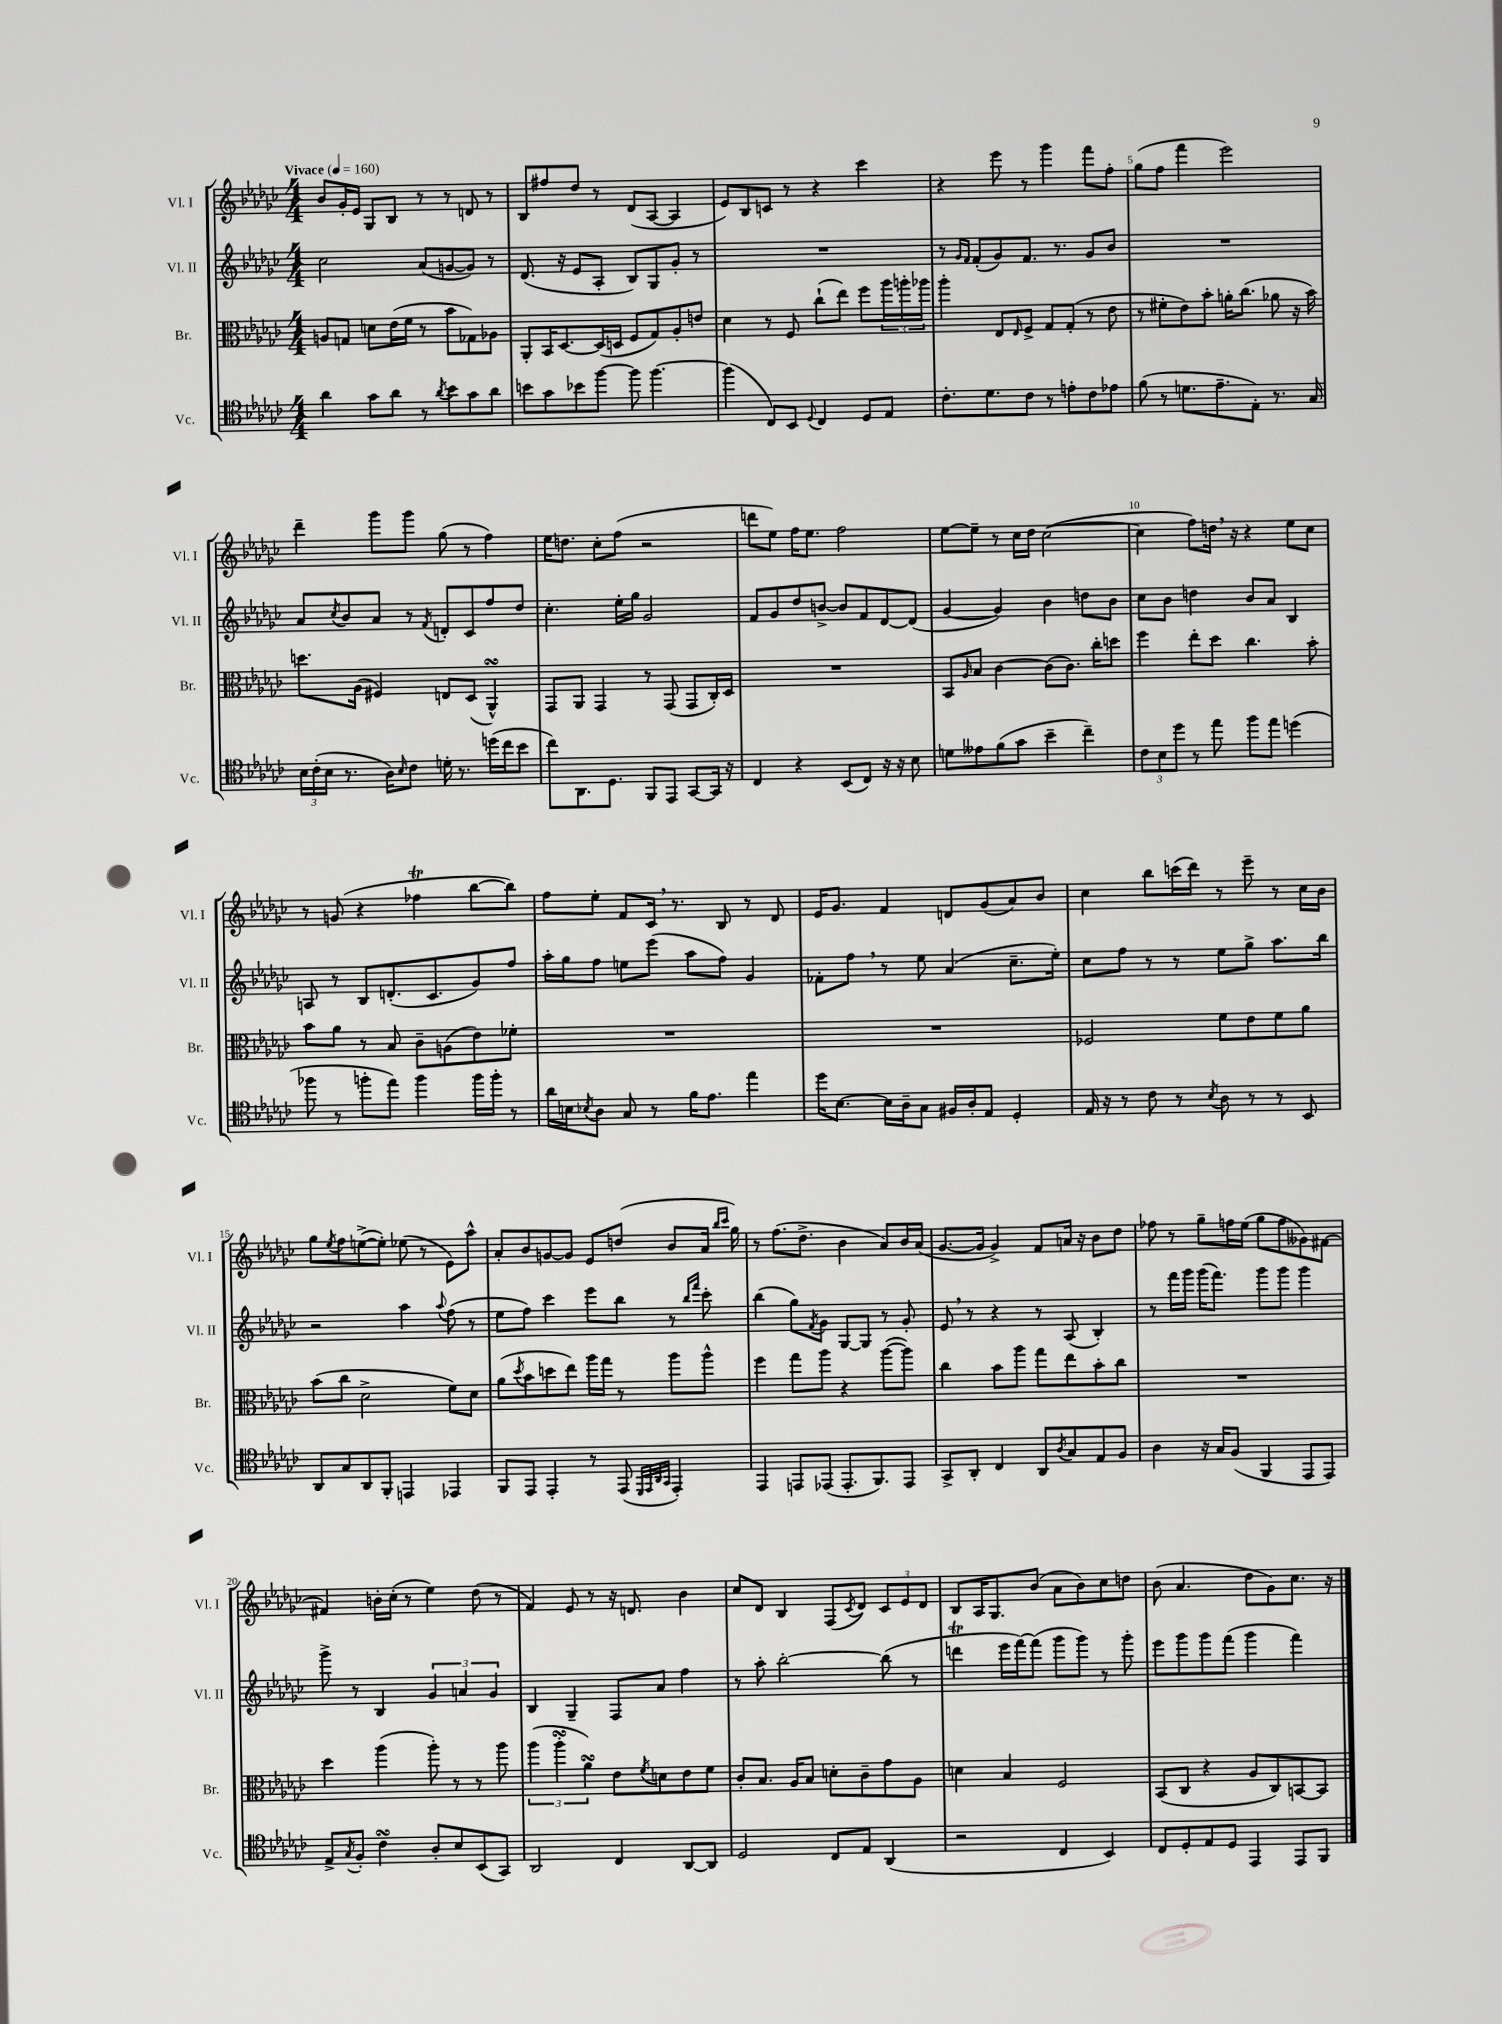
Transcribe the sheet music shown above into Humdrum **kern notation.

**kern	**kern	**kern	**kern
*part4	*part3	*part2	*part1
*staff4	*staff3	*staff2	*staff1
*I"Vc.	*I"Br.	*I"Vl. II	*I"Vl. I
*I'Vc.	*I'Br.	*I'Vl. II	*I'Vl. I
*clefC4	*clefC3	*clefG2	*clefG2
*k[b-e-a-d-g-c-]	*k[b-e-a-d-g-c-]	*k[b-e-a-d-g-c-]	*k[b-e-a-d-g-c-]
*M4/4	*M4/4	*M4/4	*M4/4
*MM160	*MM160	*MM160	*MM160
=1	=1	=1	=1
!	!	!	!LO:TX:a:B:t=Vivace
4a-\	8An/L	2cc-\	8b-/L
.	8Gn/J	.	16g-'/L
.	.	.	16e-/JJ
8g-\L	8dn\L	.	8G-/L
8a-\J	(16e-\L	.	8B-/J
.	16f\JJ	.	.
8r	8r	(8a-/L	8r
8qa-/	.	.	.
8b-\L	8b-\L	[8gn/	8r
8g-\	8G-X\)	8g/J])	8dn/
8a-\J	8A-X\J	8r	8r
=2	=2	=2	=2
8bn\L	8AA-'/L	(8.d-/	8B-/L
8g-\	16BB-/K	.	8ff#X/
.	[8.D-/	16r	.
8b-X\	.	8e-/L	8dd-/J
[8ff\J	(16D-/L]	8A-'/J	8r
.	16Dn/JJ	.	.
8ff\]	8F/L	8B-/L)	(8d-/L
[4.ff\	8G-/)	8G-/	[8A-/J
.	8A-'/	8g-'/J	4A-/]
.	8en/J	8r	.
=3	=3	=3	=3
(4ff\]	4d-\	1r	8e-/L)
.	.	.	8B-/
8C-/L)	8r	.	8cn/J
8BB-/J	8F/	.	8r
8qqD-/	.	.	.
4C-/	(8cc-`\L	.	4r
.	8ee-\J)	.	.
8D-/L	8ff\L	.	4ccc-\
8E-/J	24aa-\L	.	.
.	24aan'\	.	.
.	24aa-X\JJ	.	.
=4	=4	=4	=4
8.c-'\L	4aa-'\	8r	4r
.	.	16qqg-/LL	.
.	.	16qqf/JJ	.
.	.	(8f'/L	.
8.d-\	.	.	.
.	8E-/L	8g-/)	8eee-\
.	16qqE-/	.	.
8c-\J	8F^/J	8.f/J	8r
8r	8G-/L	.	4ggg-\
.	.	8.r	.
8en'\L	(8G-'/J	.	.
8c-\	8r	8g-/L	8fff\L
8e-X\J	8e-\	8b-/J	8ff'\J
=5	=5	=5	=5
(8f\	8r	1r	(8gg-\L
8r	8f#X'\L	.	8ff\J
8.dn\L	8e-\)	.	4fff\
.	8b-'\J	.	.
8.e-~\	.	.	.
.	16an'\KL	.	2eee-\)
.	(8.cc-\J	.	.
8E-'\J)	.	.	.
8.r	8a-X\	.	.
.	16r	.	.
16G-/	16b-\)	.	.
!!LO:LB:g=z
=6	=6	=6	=6
24B-\LL	8.ddn\L	8a-/L	4ddd-~\
(24c-'\	.	.	.
24B-\JJ	.	.	.
.	.	8qcc-/	.
8.r	.	8b-/	.
.	(16A-\Jk	.	.
.	4F#X/)	8a-/J	8ggg-\L
16A-\KL)	.	.	.
16qqB-/	.	.	.
8c-\J	.	8r	8ggg-\J
.	.	8qf/	.
16dn'\	8En/L	8dn'/L	(8gg-\
8.r	.	.	.
.	(8D-/J	8c-/	8r
(16ddn\LL	4AA-sSSS^^/)	8ff/	4ff\)
16cc-\J	.	.	.
8b-\J	.	8dd-/J	.
=7	=7	=7	=7
8cc-\L)	8GG-/L	4.cc-'\	16ee-\KL
.	.	.	8.ddn\J
8.AA-\	8AA-/J	.	.
.	4GG-/	.	8cc-'\L
8.D-\J	.	.	.
.	.	16ee-'\LL	(8ff\J
.	.	16gg-\JJ	.
8FF/L	8r	2g-/	2r
8EE-/J	(8GG-/	.	.
[8GG-/L	8GG-/L	.	.
16GG-/Jk]	16C-'/L)	.	.
16r	16D-/JJ	.	.
=8	=8	=8	=8
4C-/	1r	8f/L	8dddn\L
.	.	8g-/	8ee-\J)
4r	.	8dd-/	16ff\KL
.	.	.	8.ee-\J
.	.	[8bn^/J	.
(8BB-/L	.	8b/L]	2ff\
8C-/J)	.	8f/	.
16r	.	[8d-/	.
16r	.	.	.
8B-\	.	(8d-/J]	.
=9	=9	=9	=9
8dn\L	8BB-/L	[4g-/	[8ee-\L
.	16qqA-/	.	.
8e--X\	8B-/J	.	8ee-~\J]
(8f\	[4c-\	4g-/])	8r
8g-\J	.	.	16cc-\LL
.	.	.	16dd-\JJ
4b-~\	(8c-\L]	4b-\	([2cc-\
.	8.c-\J)	.	.
4cc-~\)	.	8ddn\L	.
.	16cc-'\KL	.	.
.	8ddn\J	8b-\J	.
=10	=10	=10	=10
12c-\L	4ff\	8cc-\L	4cc-\]
12B-\	.	.	.
.	.	8b-\J	.
12dd-\J	.	.	.
8r	8ee-'\L	4ddn\	8ff\L)
8ee-\	8dd-\J	.	16ddn,\Jk
.	.	.	16r
8ff\L	4.cc-\	8b-/L	4r
8ee-\J	.	8a-/J	.
(4ddn\	.	4B-/	8ee-\L
.	8b-'\	.	8cc-\J
!!LO:LB:g=z
=11	=11	=11	=11
8ff-X\	8b-\L	8An/	8r
8r	8a-\J	8r	(8gn/
8ffn'\L	8r	8B-/L	4r
8ee-\J)	8B-/	(8.dn'/	.
4ff\	8c-~\L	.	4ff-XT\
.	.	8.c-/	.
.	(8An\	.	.
16ff\LL	8e-\)	8g-/)	[8bb-\L
16ff'\JJ	.	.	.
8r	8f-X'\J	8ff/J	8bb-\J])
=12	=12	=12	=12
16a-\LL	1r	16aa-'\LL	8ff\L
16Bn\J	.	16gg-\J	.
8qB-X/	.	.	.
8A-\J	.	8ff\J	8ee-'\J
8G-/	.	8een\L	8f/L
8r	.	(8eee-\J	16c-,/Jk
.	.	.	8.r
16f\KL	.	8aa-\L	.
8.e-\J	.	.	.
.	.	8ff\J)	8B-/
4ee-\	.	4g-/	8r
.	.	.	8d-/
=13	=13	=13	=13
16dd-\KL	1r	8f-X'\L	16e-/KL
[8.B-\J	.	.	8.g-/J
.	.	8ff,\J	.
16B-\LL]	.	8r	4f/
16A-~\J	.	.	.
8G-\J	.	8ee-\	.
16F#X/LL	.	(4a-/	8dn/L
16A-'/J	.	.	.
8E-/J	.	.	(8g-/
4D-'/	.	8.cc-~\L	8a-/)
.	.	.	8b-/J
.	.	16ee-'\Jk)	.
=14	=14	=14	=14
16E-/	2F-X/	8cc-\L	4cc-\
16r	.	.	.
8r	.	8ff\J	.
8c-\	.	8r	8bb-\L
8r	.	8r	(16cccn\L
.	.	.	16ddd-\JJ)
8qB-/	.	.	.
8A-\	8f\L	8ee-\L	8r
8r	8e-\	8gg-^\J	8eee-~\
8r	8f\	8.aa-\L	8r
8BB-/	8a-\J	.	16cc-\LL
.	.	16bb-\Jk	16b-\JJ
!!LO:LB:g=z
=15	=15	=15	=15
8AA-/L	(8b-\L	2r	8gg-\L
.	.	.	8qee-/
8G-/	8cc-\J	.	8ff\
8AA-/	2d-^\	.	([8een^\
8FF'/J	.	.	8ee'\J])
4EEn/	.	4aa-\	(8ee-X\
.	.	.	8r
.	.	8qqaa-/	.
4EE-X/	8f\L)	(8ff\	8e-\L)
.	8d-\J	8r	8aa-^^\J
=16	=16	=16	=16
8FF/L	(8a-\L	8ee-\L	8a-'/L
.	8qdd-/	.	.
8EE-/J	8b-\	8ff\J)	8b-/
4EE-'/	8ddn\	4ccc-\	[8gn/
.	8ee-\J)	.	8g/J]
8r	16aa-\LL	8eee-\L	8e-/L
.	16gg-\JJ	.	.
(8EE-/	8r	8bb-\J	(8ddn/J
32qqDD-/LLL	.	.	.
32qqEE-/	.	.	.
32qqAA-/	.	.	.
32qqGG-/JJJ	.	.	.
4EE-'/)	8aa-\L	8r	8b-/L
.	.	16qqbb-/LL	.
.	.	16qqfff/JJ	.
.	8aa-^^\J	8ccc-'\	16a-/Jk
.	.	.	16qqbb-/LL
.	.	.	16qqccc-/JJ
.	.	.	16gg-\)
=17	=17	=17	=17
4EE-/	4ff\	(4bb-\	8r
.	.	.	(8.ff\L
8EEn/L	8gg-\L	8gg-\L)	.
.	.	.	8.dd-^\J
.	.	8qf/	.
(8EE-X/J	8aa-\J	8g-\J	.
8.EE-'/L	4r	[8G-/L	4b-\
.	.	8G-/J]	.
8.FF/)	.	.	.
.	([8aa-\L	8r	8a-/L)
8EE-/J	8aa-\J])	8g-'/	16b-/L
.	.	.	(16a-/JJ
=18	=18	=18	=18
8GG-^/L	4cc-\	8e-,/	[8.g-/L
8AA-'/J	.	8r	.
.	.	.	16g-/Jk]
4C-/	8b-\L	4r	4g-^/)
.	8aa-\J	.	.
8AA-/L	8gg-\L	8r	8f/L
8qA-/	.	.	.
8G-/	8ee-\	(8A-/	16an/Jk
.	.	.	16r
8E-/	8b-'\	4B-'/)	8b-\L
8F/J	8cc-\J	.	8dd-\J
=19	=19	=19	=19
4A-\	1r	8r	8ff-X\
.	.	16fff\LL	8r
.	.	16ggg-\JJ	.
16r	.	(16ggg-\KL	8gg-~\L
16G-/KL	.	8.fff\J)	.
(8F/J	.	.	16ffn\L
.	.	.	(16ee-\JJ
4FF/	.	8ggg-\L	8gg-\L
.	.	8ggg-\J	8ff\
8EE-/L	.	4ggg-\	8g--X\)
8EE-/J)	.	.	[8f#X\J
!!LO:LB:g=z
=20	=20	=20	=20
8E-^/L	4dd-\	8ggg-^\	4f#X/]
8qG-/	.	.	.
8F'/J	.	8r	.
4c-sSSs\	(4aa-\	4B-/	16bn'\LL
.	.	.	(16cc-'\JJ
.	.	.	8r
8A-'/L	8aa-'\)	6g-/	4ee-\)
8B-/	8r	.	.
.	.	6an/	.
(8BB-/	8r	.	(8dd-\
.	.	6g-/	.
8GG-/J)	8aa-\	.	8r
=21	=21	=21	=21
2AA-/	(6aa-\	4B-/	4f/)
.	6aa-sSSS'\	.	.
.	.	4G-~/	8e-/
.	6a-sSSS\)	.	.
.	.	.	8r
4C-/	8e-\L	8F/L	16r
.	.	.	8.dn/
.	8qf/	.	.
.	8dn\	8a-/J	.
[8AA-/L	8e-\	4ff\	4b-\
8AA-/J]	8f\J	.	.
=22	=22	=22	=22
2D-/	8c-'/L	8r	8cc-/L
.	8.B-/J	8aa-'\	8d-/J
.	.	[2bb-'\	4B-/
.	16A-/KL	.	.
.	8B-/J	.	.
8C-/L	8dn'\L	.	(8F/L
.	.	.	8qc-/
8E-/J	8c-~\	.	8d-/J)
(4AA-/	8g-\	(8bb-\]	12c-/L
.	.	.	12e-/
.	8A-\J	8r	.
.	.	.	12d-/J
=23	=23	=23	=23
2r	4dn\	4dddnt\	8B-/L
.	.	.	16A-/K
.	.	.	8.G-/
.	4B-/	16eee-\LL	.
.	.	[16fff\J)	.
.	.	(8fff\J]	(8b-/J
4C-/	2F/	8ggg-\L	8a-\L
.	.	8ggg-\J)	8b-\)
4BB-/)	.	8r	8cc-\
.	.	8ggg-'\	8ddn\J
=24	=24	=24	=24
8C-/L	(8BB-/L	8eee-\L	(8b-\
8D-'/	8C-/J	8ggg-\	4.a-/
8E-/	4r	8ggg-\	.
8D-/J	.	(8fff\J	.
4EE-/	8A-/L	4ggg-\	8dd-\L
.	8C-/)	.	8g-\)
8EE-/L	[8BBn/	4fff\)	8.cc-\J
8FF/J	8BB/J]	.	.
.	.	.	16r
==	==	==	==
*-	*-	*-	*-
